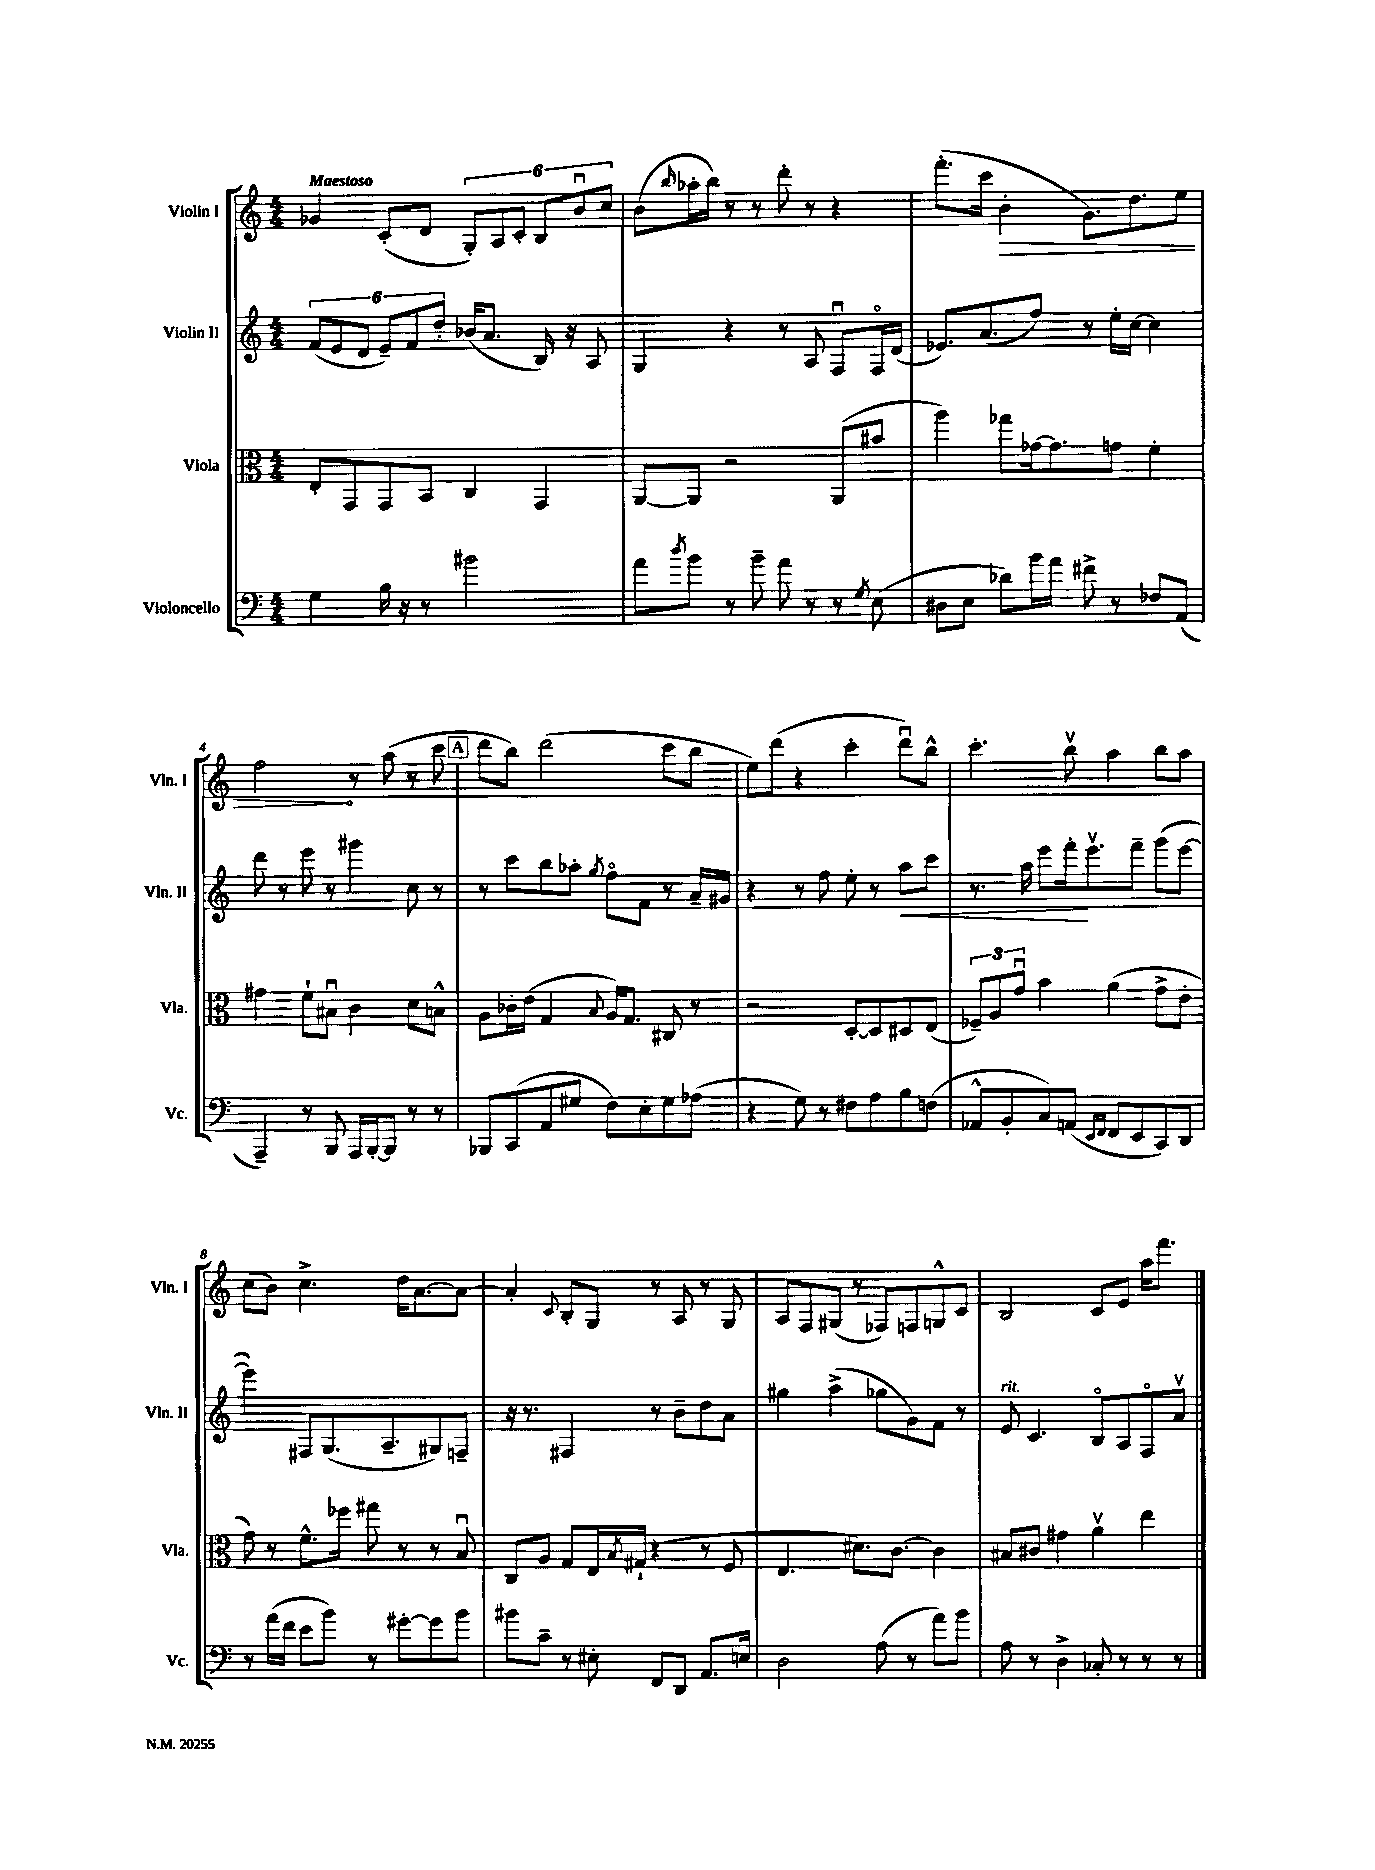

**kern	**kern	**kern	**kern
*staff4	*staff3	*staff2	*staff1
*clefF4	*clefC3	*clefG2	*clefG2
*k[]	*k[]	*k[]	*k[]
*M4/4	*M4/4	*M4/4	*M4/4
4G	8E'	(12f	4g-
.	.	12e	.
.	8GG	.	.
.	.	12d	.
16B	8GG	12e~)	(8c'
16r	.	.	.
.	.	12f	.
8r	8BB	.	8d
.	.	12dd'	.
2b#	4C	(16b-	12G')
.	.	8.a	.
.	.	.	12A
.	.	.	12c'
.	4GG	16B)	12B
.	.	16r	.
.	.	.	12bu
.	.	8A	.
.	.	.	12cc
=	=	=	=
8a	[8AA	4G	(8b
8qdd	.	.	16qqbb
8b	8AA]	.	16aa-'
.	.	.	16bb)
8r	2r	4r	8r
8b~	.	.	8r
8a	.	8r	8ddd'
8r	.	8A	8r
8r	(8AA	8Fu	4r
8qG	.	.	.
(8E	8b#	16Fo	.
.	.	(16d	.
=	=	=	=
8D#	4aa)	8.e-)	(8.fff'
8E	.	.	.
.	.	(8.a	16ccc
8d-)	8gg-	.	4b'
16b	[16g-	8ff)	.
16a	8.g-]	.	.
8f#^	.	8r	8.g)
8r	8g	16ee'	.
.	.	[16cc	8.dd
8F-	4f'	4cc]	.
(8AA	.	.	8ee
=	=	=	=
4AAA~)	4g#	8ddd	2ff
.	.	8r	.
8r	8f`	8eee	.
8BBB	8B#u	8r	.
16AAA	4c	4ggg#	8r
[16BBB'	.	.	.
8BBB]	.	.	(8aa
8r	8d	8cc	8r
8r	8B^^	8r	8ccc
=	=	=	=
8BBB-	8A	8r	8ddd
(8CC	16c-'	8ccc	8bb)
.	(16e	.	.
8AA	4G	8bb	(2ddd
8G#	.	8aa-'	.
.	8qqB	8qgg	.
8F)	16A)	8ffo	.
.	8.G	.	.
8E'	.	8f	.
8G#	8C#	8r	8ccc
(8A-	8r	16a~	8bb
.	.	16g#	.
=	=	=	=
4r	2r	4r	8ee)
.	.	.	(8ddd
8G)	.	8r	4r
8r	.	8ff	.
8F#	[8D'	8ee'	4ccc'
8A	8D]	8r	.
8B	8D#	8aa	8dddu)
(8F	(8E	8ccc	8bb^^
=	=	=	=
8AA-^^	12F-~)	8.r	4.ccc'
.	12A	.	.
8BB'	.	.	.
.	12gu	.	.
.	.	16aa	.
8C)	4b	8eee	.
(8AA	.	16fff'	8bbv
.	.	8.eeev	.
16qqEE	.	.	.
16qqFF	.	.	.
8FF	(4a	.	4aa
8EE	.	8fff~	.
8CC)	8g^	(8ggg	8bb
8DD	8e'	[8eee	8aa
=	=	=	=
8r	8g)	4eee])	(8cc
(16a	8r	.	8b)
16f	.	.	.
8e	8.f^^	8F#	4.cc^
8b)	.	(8.G	.
.	16ff-	.	.
8r	8gg#	.	.
.	.	8.A~	.
[8g#'	8r	.	16dd
.	.	.	[8.a
8g#]	8r	8G#)	.
8b	8Bu	8F~	8a_
=	=	=	=
8b#	8C	16r	4a']
.	.	8.r	.
8c~	8A	.	.
.	.	.	8qqc
8r	8G	4F#	8B'
8E#'	16E	.	8G
.	8qB	.	.
.	(16G#`	.	.
8FF	4r	8r	8r
8DD	.	8b~	8A
8.AA	8r	8dd	8r
.	8F	8a	8G
16E	.	.	.
=	=	=	=
2D	4.E	4gg#	8A
.	.	.	8F
.	.	(4aa^	(8G#
.	8.d#)	.	8r
(8A	.	8gg-	8F-)
.	[8.c	.	.
8r	.	8g)	8F
8a)	4c]	8f	8G^^
8b	.	8r	8c
=	=	=	=
8A	8B#	8e	2B
8r	8c#	4.c	.
4D^	4g#	.	.
8C-'	4av	8Bo	8c
8r	.	8A	8e
8r	4ee	8Fo	16aa
.	.	.	8.fff
8r	.	8av	.
==	==	==	==
*-	*-	*-	*-
